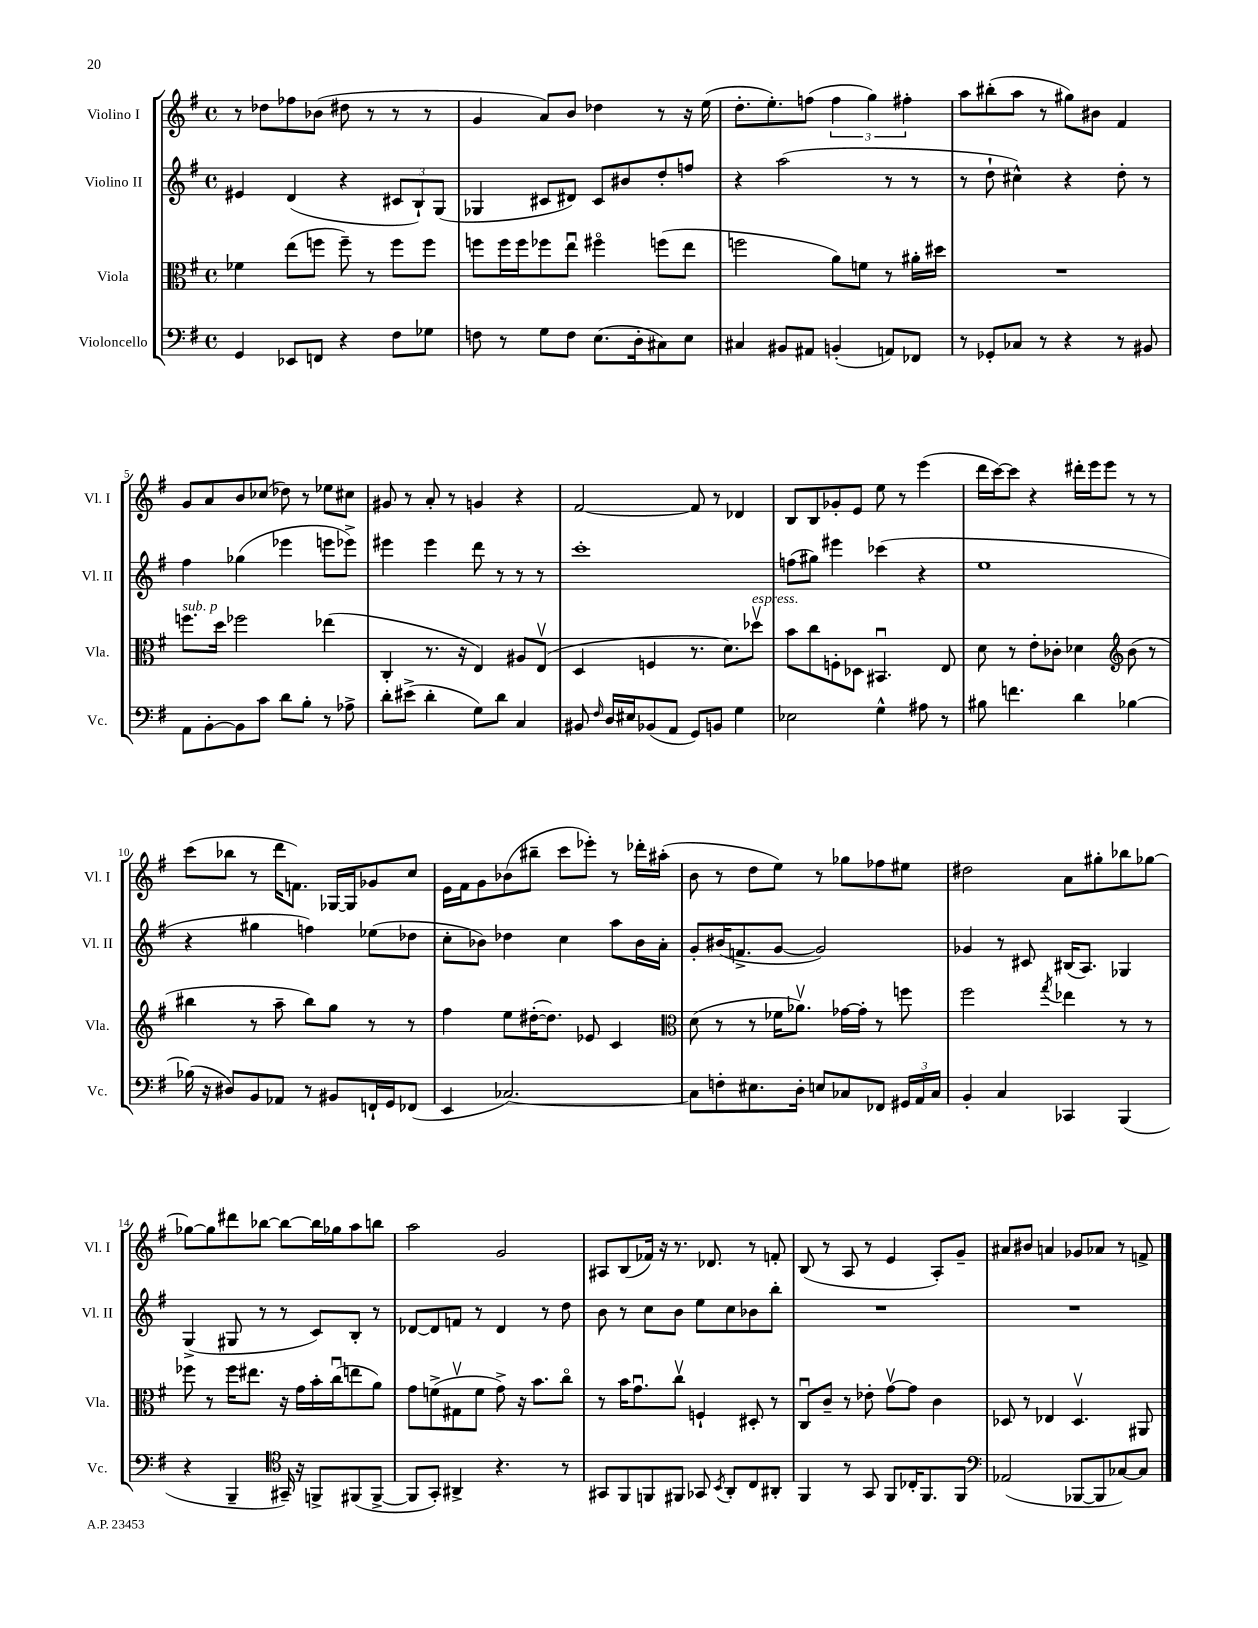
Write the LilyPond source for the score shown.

<<
\new StaffGroup <<
\new Staff = "s0" \with { instrumentName = "Violino I" shortInstrumentName = "Vl. I" } {
    \clef treble \key g \major \defaultTimeSignature \time 4/4
    \autoBeamOff r8 des''8[ fes''8 bes'8]( dis''8 r8 r8 r8 |
    g'4 a'8[) b'8] des''4 r8 r16 e''16( |
    d''8.[-. e''8.-.) f''8]( \tuplet 3/2 { f''4 g''4) fis''4-. } |
    a''8[ bis''8-.( a''8] r8 gis''8[) bis'8] fis'4 |
    g'8[ a'8 b'8 ces''8]( des''8) r8 ees''8[ cis''8] |
    gis'8 r8 a'8-. r8 g'4 r4 |
    fis'2~ fis'8 r8 des'4 |
    b8[ b8 ges'8-. e'8] e''8 r8 e'''4( |
    d'''16[ c'''16~) c'''8] r4 dis'''16[-. e'''16 e'''8] r8 r8 |
    c'''8[( bes''8] r8 d'''16[ f'8.]) ges16[~ ges16 ges'8 c''8] |
    e'16[ fis'16 g'8 bes'8( bis''8]-- c'''8[ ees'''8]-.) r8 des'''16[-. ais''16]-.( |
    b'8 r8 d''8[ e''8]) r8 ges''8[ fes''8 eis''8] |
    dis''2 a'8[ gis''8-. bes''8 ges''8]~ |
    ges''8[~ ges''8 dis'''8 bes''8]~ bes''8[~ bes''16 ges''16 a''8 b''8] |
    a''2 g'2 |
    ais8[ b8( fes'16]) r16 r8. des'8. r8 f'8-. |
    b8( r8 a8 r8 e'4 a8[-.) g'8]-- |
    ais'8[ bis'8] a'4 ges'8[ aes'8] r8 f'8-> \bar "|." |
}
\new Staff = "s1" \with { instrumentName = "Violino II" shortInstrumentName = "Vl. II" } {
    \clef treble \key g \major \defaultTimeSignature \time 4/4
    \autoBeamOff eis'4 d'4( r4 \tuplet 3/2 { cis'8[ b8-!) g8]( } |
    ges4 cis'8[ dis'8]) cis'8[ bis'8 d''8-. f''8] |
    r4 a''2( r8 r8 |
    r8 d''8-! cis''4-^) r4 d''8-. r8 |
    fis''4 ges''4( ees'''4 e'''8[ ees'''8]->) |
    eis'''4 eis'''4 d'''8 r8 r8 r8 |
    c'''1-. |
    f''8[( gis''8]) eis'''4 ces'''4( r4 |
    e''1 |
    r4 gis''4 f''4) ees''8[( des''8] |
    c''8[-. bes'8]) des''4 c''4 a''8[ bes'16 a'16]-. |
    g'8[-. bis'16( f'8.-> g'8]~ g'2) |
    ges'4 r8 cis'8 bis16[( a8.]) ges4 |
    g4->( gis8 r8 r8 c'8[) b8]-. r8 |
    des'8[~ des'8 f'8] r8 des'4 r8 d''8 |
    b'8 r8 c''8[ b'8] e''8[ c''8 bes'8 b''8]-. |
    R1 |
    R1 \bar "|." |
}
\new Staff = "s2" \with { instrumentName = "Viola" shortInstrumentName = "Vla." } {
    \clef alto \key g \major \defaultTimeSignature \time 4/4
    \autoBeamOff fes'4 e''8[( f''8] f''8--) r8 f''8[ f''8] |
    f''8[ f''16 f''16 fes''8 e''8]\downbow fis''4\flageolet f''8[( e''8] |
    f''2 a'8[) f'8] r8 ais'16[-. dis''16] |
    R1 |
    f''8.[^\markup { \italic "sub. p" } d''16] fes''2 ees''4( |
    c4-. r8. r16 e4) ais8[ e8]\upbow( |
    d4 f4 r8. d'8.[) des''8]\upbow^\markup { \italic "espress." } |
    b'8[ c''8 f8-. des8] bis,4.\downbow e8 |
    d'8 r8 e'8[-. ces'8]-. des'4 \clef treble b'8( r8 |
    bis''4 r8 a''8-- bis''8[) g''8] r8 r8 |
    fis''4 e''8[ dis''16~-.( dis''8.]) ees'8 c'4 |
    \clef alto d'8( r8 r8 fes'16[ aes'8.]\upbow) ges'16[~ ges'16]-. r8 f''8 |
    fis''2 \acciaccatura { g''8 } ees''4 r8 r8 |
    fes''8 r8 fes''16[ eis''8.] r16 g'16[ b'16-. c''16\downbow( e''8 a'8]) |
    g'8[ f'8->( gis8\upbow f'8] g'8->) r16 b'8.[ c''8]\flageolet |
    r8 b'16[ g'8.\downbow c''8]\upbow f4-! dis8-. r8 |
    c8[\downbow c'8]-- r8 ees'8-. g'8[~\upbow g'8] c'4 |
    des8 r8 ees4 des4.\upbow ais,8 \bar "|." |
}
\new Staff = "s3" \with { instrumentName = "Violoncello" shortInstrumentName = "Vc." } {
    \clef bass \key g \major \defaultTimeSignature \time 4/4
    \autoBeamOff g,4 ees,8[ f,8] r4 fis8[ ges8] |
    f8 r8 g8[ f8] e8.[( d16-. cis8) e8] |
    cis4 bis,8[ ais,8] b,4-.( a,8[) fes,8] |
    r8 ges,8[-. ces8] r8 r4 r8 bis,8 |
    a,8[ b,8~-. b,8 c'8] d'8[ b8]-. r8 aes8-> |
    d'8[-. eis'8]->( d'4-. g8[) d'8] c4 |
    bis,8 \grace { fis16 } d16[ eis16 bes,8( a,8] g,8[) b,8] g4 |
    ees2 g4-^ ais8 r8 |
    bis8 f'4. d'4 bes4~ |
    bes16( r16 dis8[) b,8 aes,8] r8 bis,8[ f,16-! g,16 fes,8]( |
    e,4 ces2.~) |
    ces8[ f8-. eis8. d16]-. e8[ ces8 fes,8] \tuplet 3/2 { gis,16[ a,16 ces16] } |
    b,4-. c4 ces,4 b,,4( |
    r4 b,,4-- \clef tenor gis,16--) r16 f,8[-> fis,8( fis,8]~-> |
    fis,8[ g,8]-.) ais,4-> r4. r8 |
    gis,8[ fis,8 f,8 fis,8] ges,8 \acciaccatura { b,8 } a,8[-. c8 ais,8]-. |
    fis,4 r8 g,8 fis,8[ ces16-. fis,8. fis,8] |
    \clef bass aes,2( bes,,8[~ bes,,8 ces8~) ces8] \bar "|." |
}
>>
>>
